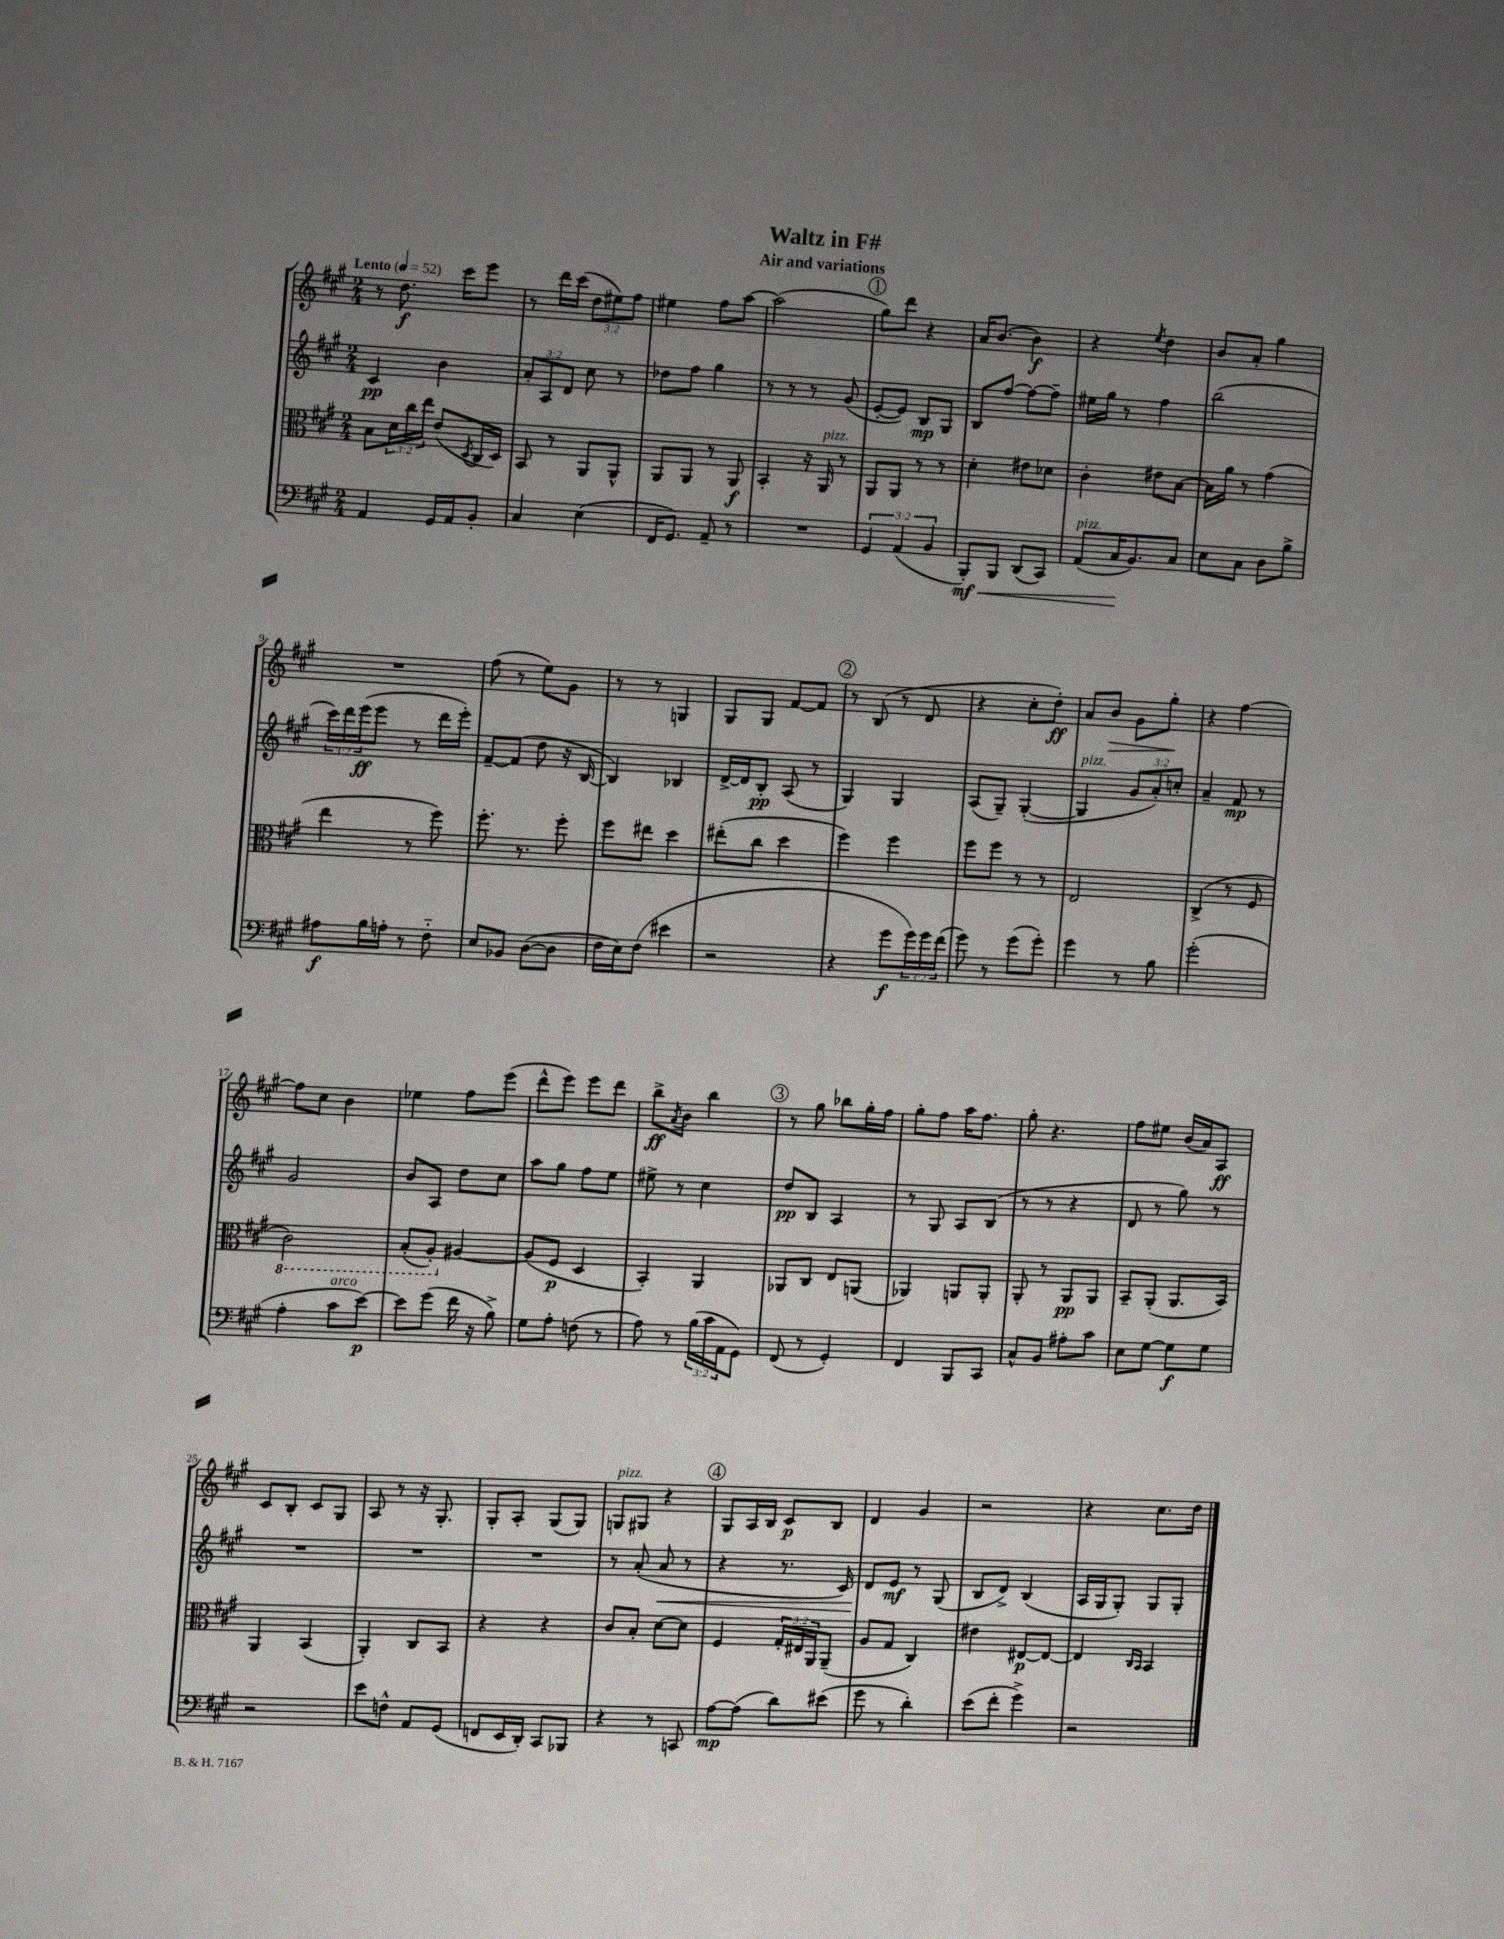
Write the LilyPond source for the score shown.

\header { title = "Waltz in F#" subtitle = "Air and variations" }
<<
\new StaffGroup <<
\new Staff = "s0" {
    \clef treble \key a \major \numericTimeSignature \time 2/4 \override Staff.TupletNumber.text = #tuplet-number::calc-fraction-text \tempo "Lento" 4 = 52
    r8 d''8.\f cis'''16 e'''8 |
    r8 d'''16 cis'''16( \tuplet 3/2 { d''8 eis''8) fis''8 } |
    eis''4 fis''8 a''8~ |
    a''2( |
    \mark \markup { \circle "1" } gis''8) d'''8 r4 |
    a'16 b'8.( b'4\f) |
    r4 \acciaccatura { e''8 } d''4 |
    b'8 a'8-. gis''4 |
    R2 |
    fis''8( r8 e''8) gis'8 |
    r8 r8 g4 |
    gis8 gis8 fis'8~ fis'8 |
    \mark \markup { \circle "2" } r8 b8( r8 d'8 |
    r4 cis''8-. d''8-.\ff) |
    a'8 b'8\> gis'8 gis''8-.\! |
    r4 fis''4~ |
    fis''8 cis''8 b'4 |
    ees''4 fis''8 e'''8( |
    d'''8-^ e'''8) e'''8 d'''8 |
    b''8->\ff \acciaccatura { a'8 } b'8 b''4 |
    \mark \markup { \circle "3" } r8 gis''8 bes''8 gis''16-. fis''16 |
    gis''8-. fis''8 a''16 fis''8. |
    gis''8-. r4. |
    fis''8 eis''8 b'16( a'16) a8\ff |
    cis'8 b8-. cis'8 gis8 |
    a8 r8 r16 gis8.-. |
    gis8-. a8-. gis8( gis8) |
    g8^\markup { \italic "pizz." } gis8 r4 |
    \mark \markup { \circle "4" } gis8 a16 b16 cis'8\p b8 |
    d'4 gis'4 |
    r2 |
    r4 cis''8. d''16 \bar "|." |
}
\new Staff = "s1" {
    \clef treble \key a \major \numericTimeSignature \time 2/4 \override Staff.TupletNumber.text = #tuplet-number::calc-fraction-text
    cis'4\pp b'4 |
    \tuplet 3/2 { a'8-. a8 d'8 } cis''8 r8 |
    des''8 fis''8 gis''4 |
    r8 r8 r8 gis'8( |
    \mark \markup { \circle "1" } e'8~-. e'8) b8\mp gis8 |
    b8 fis''8~ fis''8~ fis''8-- |
    eis''16 gis''16 r8 fis''4 |
    b''2( |
    \tuplet 3/2 { cis'''16) d'''16 e'''16\ff( } e'''8 r8 d'''16 e'''16-.) |
    fis'8~-- fis'8( d''8 r16 b16~ |
    b4) bes4 |
    d'16~-> d'16 b8-.\pp a8( r8 |
    \mark \markup { \circle "2" } gis4) gis4 |
    a8( gis8--) gis4~-.( |
    gis4^\markup { \italic "pizz." } \tuplet 3/2 { gis'8 a'8-.) c''8-. } |
    a'4-- fis'8\mp r8 |
    gis'2 |
    b'8 a8 d''8 cis''8 |
    a''8 gis''8 fis''8 e''8 |
    eis''8-> r8 cis''4 |
    \mark \markup { \circle "3" } d''8\pp b8 a4 |
    r8 gis8 a8 b8( |
    r8 r8 r4 |
    d'8 r8 gis''8) r8 |
    R2 |
    R2 |
    R2 |
    r8 a'8-.( a'8\< r8 |
    \mark \markup { \circle "4" } r4 r8. cis'16) |
    d'8\! e'8\mf r8 gis8( |
    b8 d'8->) b4( |
    a16 gis16 gis8-.) gis8 gis8-. \bar "|." |
}
\new Staff = "s2" {
    \clef alto \key a \major \numericTimeSignature \time 2/4 \override Staff.TupletNumber.text = #tuplet-number::calc-fraction-text
    b8 \tuplet 3/2 { d'16 cis''16 e''16 } e'8( \acciaccatura { d8 } cis16 d16) |
    b,8 r8 a,8 a,8-^ |
    a,8 a,8 r8 a,8\f |
    b,4-. r16 a,16^\markup { \italic "pizz." } r8 |
    \mark \markup { \circle "1" } a,8 a,8 r8 r8 |
    d'4-. eis'8 des'8 |
    cis'4-. eis'8 b8~ |
    b16 a'16 r8 gis'4( |
    e''4 r8 fis''8) |
    fis''8.-. r8. fis''8-. |
    fis''8 eis''8 d''4 |
    eis''8-.( cis''8 d''4 |
    \mark \markup { \circle "2" } fis''4) fis''4 |
    fis''8 fis''8 r8 r8 |
    e2 |
    cis4->( r8 fis8 |
    \ottava #-1 cis2) |
    b,8-.( a,8-.) \ottava #0 ais4~ |
    ais8( fis8\p d4 |
    b,4-.) a,4 |
    \mark \markup { \circle "3" } aes,8 cis8 e8 a,8( |
    aes,4) a,8 a,8-. |
    a,8-. r8 a,8\pp a,8 |
    b,8-- a,8-.( a,8. b,16) |
    a,4 b,4( |
    a,4-.) cis8 b,8 |
    r4 r4 |
    cis'8 b8-. d'8~ d'8 |
    \mark \markup { \circle "4" } fis4 \tuplet 3/2 { gis16-. eis16 a,16 } a,8--( |
    a8 gis8 cis4) |
    eis'4 eis8~\p eis8~ |
    eis4 \grace { cis16 b,16 } b,4 \bar "|." |
}
\new Staff = "s3" {
    \clef bass \key a \major \numericTimeSignature \time 2/4 \override Staff.TupletNumber.text = #tuplet-number::calc-fraction-text
    a,4 gis,16 a,16 b,8-. |
    cis4 e4( |
    fis,16 gis,8.) a,8-- r8 |
    R2 |
    \mark \markup { \circle "1" } \tuplet 3/2 { gis,4 a,4( b,4 } |
    b,,8-.\mf\<) b,,8 d,8( cis,8) |
    a,8^\markup { \italic "pizz." }( cis16\! b,8.) cis8 |
    e8 cis8 d8 b8-> |
    ais8\f b16 a16-. r8 fis8-_ |
    e8 bes,8 d8~( d8 |
    fis16 e16) fis8( eis'4 |
    r2 |
    \mark \markup { \circle "2" } r4 gis'8\f \tuplet 3/2 { gis'16) gis'16 fis'16( } |
    gis'8) r8 gis'8( gis'8-.) |
    gis'4 r8 b8 |
    gis'2-.( |
    a4-. cis'8^\markup { \italic "arco" } e'8~\p) |
    e'8 gis'8( fis'16 r16 b8->) |
    gis8 a8-. f8( r8 |
    a8) r8 \tuplet 3/2 { b16( cis'16 a,16 } gis,8) |
    \mark \markup { \circle "3" } fis,8( r8 gis,4-.) |
    fis,4 b,,8 cis,8 |
    cis8-^ b,8 ais8-. cis'8 |
    e8 gis8~ gis8\f gis8 |
    r2 |
    e'8 f8-^ a,8 gis,8( |
    f,8 e,16 d,16-.) cis,8 bes,,8 |
    r4 r8 c,8 |
    \mark \markup { \circle "4" } a8~\mp a8( d'8) eis'8( |
    gis'8 r8 d'4-.) |
    e'8( fis'8-. gis'4->) |
    r2 \bar "|." |
}
>>
>>
